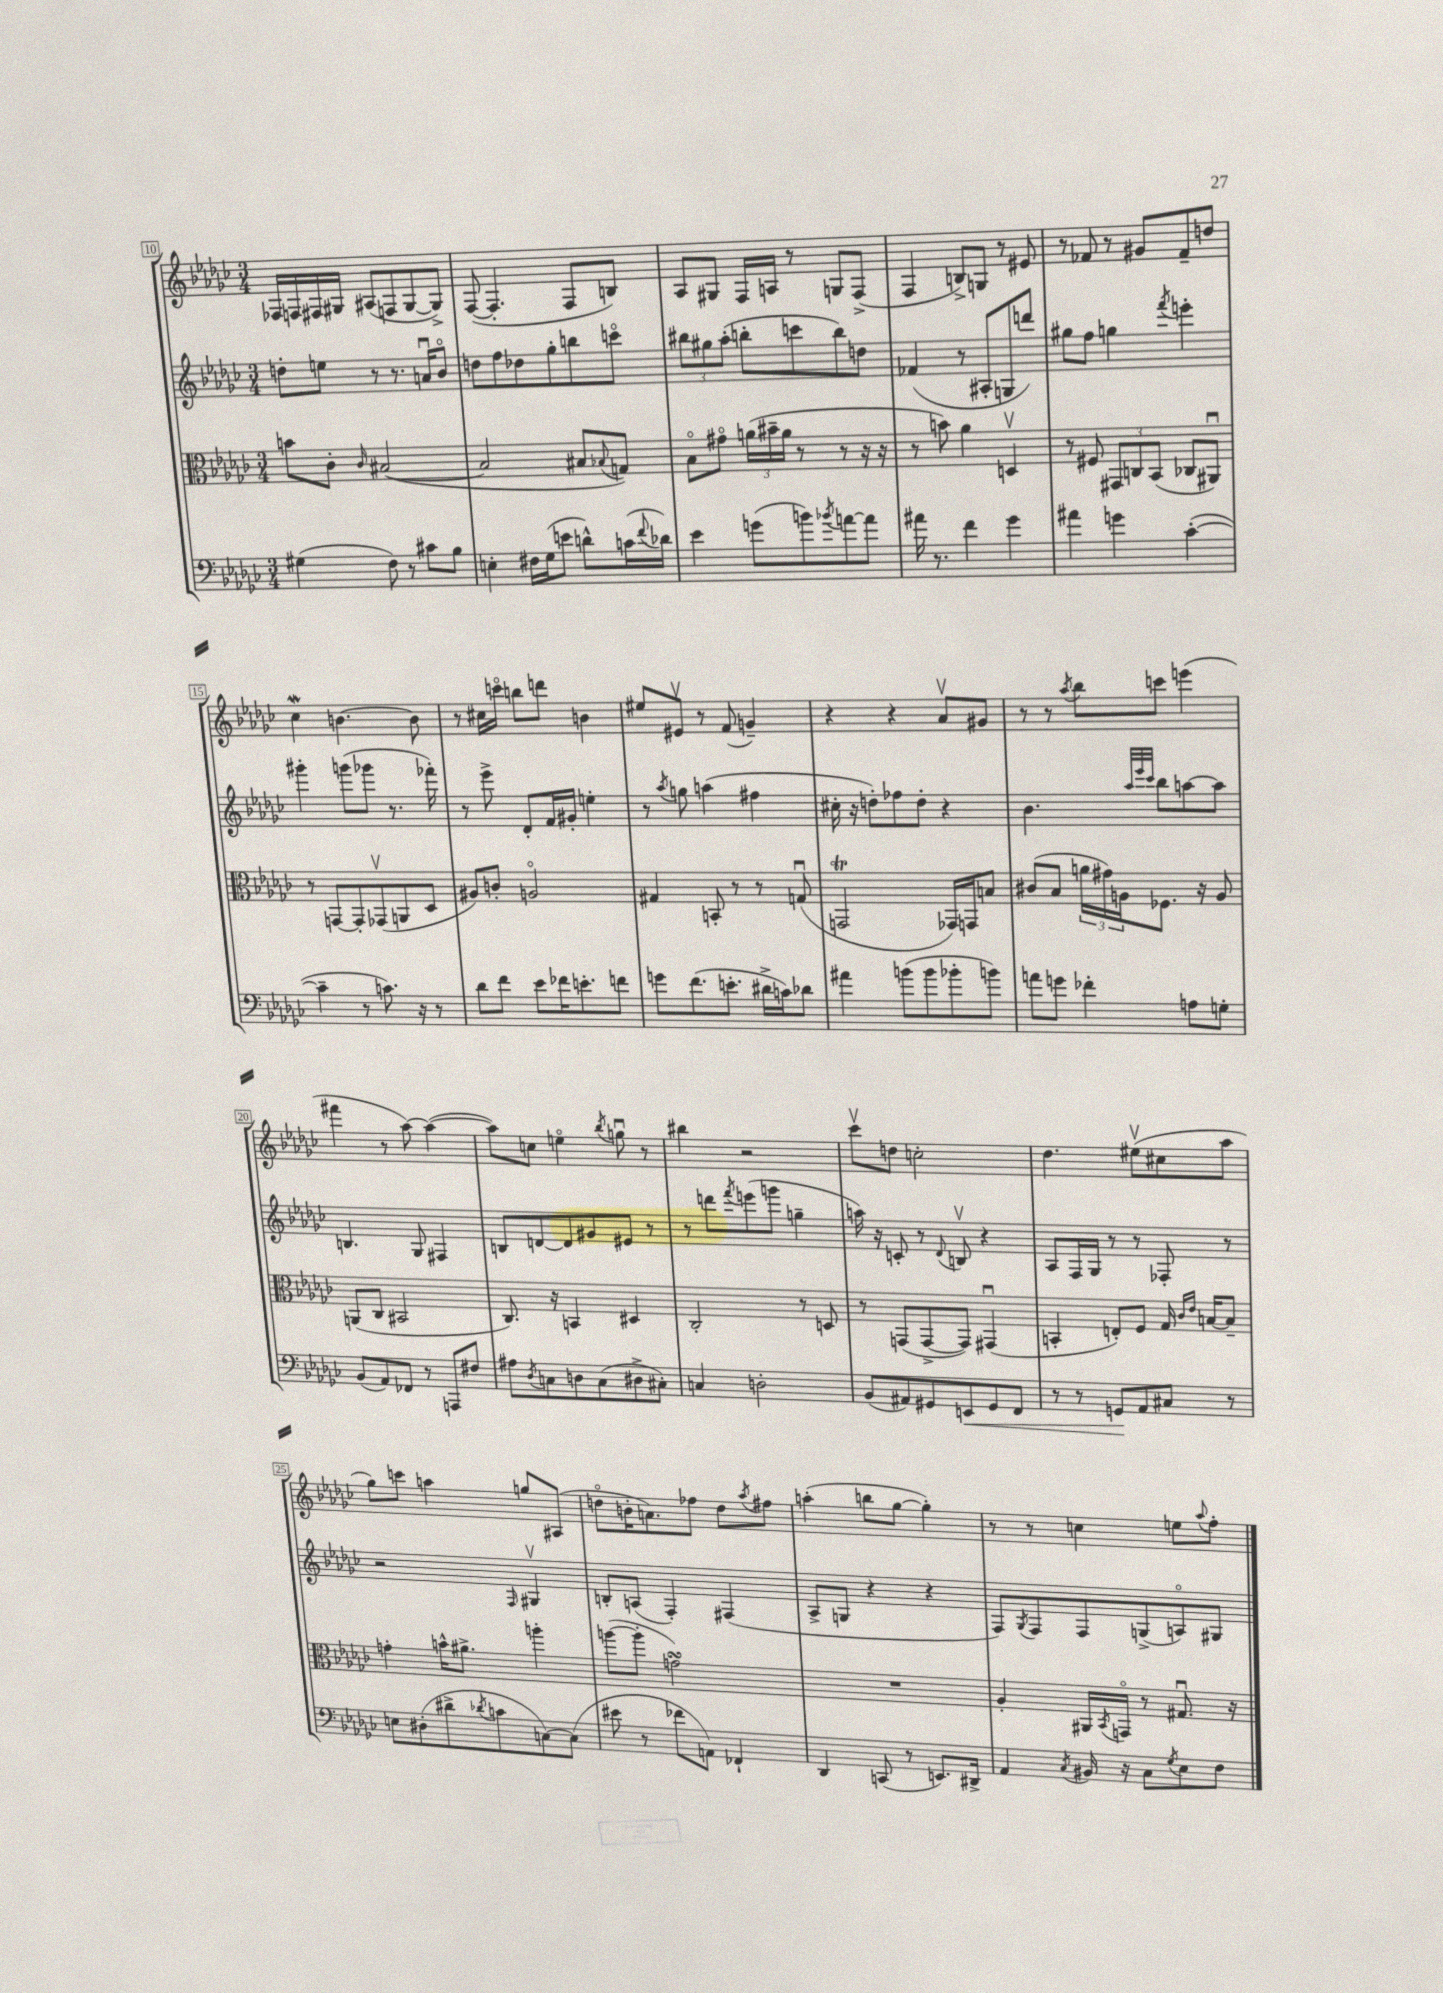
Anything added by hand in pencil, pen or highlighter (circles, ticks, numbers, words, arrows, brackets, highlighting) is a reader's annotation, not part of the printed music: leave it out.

**kern	**kern	**kern	**kern
*staff4	*staff3	*staff2	*staff1
*clefF4	*clefC3	*clefG2	*clefG2
*k[b-e-a-d-g-c-]	*k[b-e-a-d-g-c-]	*k[b-e-a-d-g-c-]	*k[b-e-a-d-g-c-]
*M3/4	*M3/4	*M3/4	*M3/4
(4G#	8b	8dd'	16F-
.	.	.	16F
.	8c-'	8ee	16F#
.	.	.	16G#
.	16qqc-	.	.
8F)	([2B#	8r	(8A#
8r	.	8.r	8F
8c#	.	.	[8G#
.	.	16au	.
8B-	.	8b-o	8G#^])
=	=	=	=
4E'	2B#]	8dd	([8F
.	.	8ff	4.F']
16F#	.	8dd-	.
(16G-	.	.	.
8e	.	8gg-'	.
8d^^)	8B#	8bb	8F
.	8qqB-	.	.
(16c	8G)	8ccco	8B)
8qqf	.	.	.
16d-)	.	.	.
=	=	=	=
4e-	8B-o	12bb#	8A-
.	.	12gg#	.
.	8g#o	.	8G#
.	.	(12aa-'	.
(8g	(24a	8bb'	16F
.	24b#~	.	.
.	.	.	16A
.	24a	.	.
8b)	8r	8ccc	8r
8qb-	.	.	.
[8a	8r	8bb)	8G
8a]	16r	8dd	(8F^
.	16r	.	.
=	=	=	=
16a#	8r	(4f-	4F
8.r	.	.	.
.	8b)	.	.
4f	4a-	8r	8B^)
.	.	8A#'	8G
4g-	4Dv	8G	8r
.	.	8ddd)	8e#
=	=	=	=
4a#	8r	8gg#	8r
.	8F#	8ff	8f-
4g	12GG#	4gg	8r
.	12C	.	.
.	.	.	8g#
.	(12BB-	.	.
.	.	8qfff	.
([4c-'	8C-	4eee'	8f-~
.	8AA#u)	.	8dd
=	=	=	=
4c-~]	8r	4ggg#'	4cc-
.	[8GG	.	.
8r	8GG']	(8ggg	[4.b
8.c)	(8GG-v	8ggg-	.
.	8AA	8.r	.
16r	.	.	.
8r	8D-	.	8b]
.	.	16fff-')	.
=	=	=	=
8d-	8A#)	8r	8r
8f	8c'	8eee-^	16cc#
.	.	.	16ccco
8e-	2Ao	8d-'	8bb
16f-	.	16f	8ddd
8.e'	.	16g#'	.
.	.	4ee'	4b
8f	.	.	.
=	=	=	=
8g	4G#	8r	8ee#
.	.	8qaa-	.
(8.f	.	8gg	8e#v
.	8BB'	(4aa	8r
8.e'	.	.	.
.	8r	.	(8f
16d#^	8r	4ff#	4g~)
16c)	.	.	.
8d-	(8Gu	.	.
=	=	=	=
4a#	2GG	16cc#'	4r
.	.	16r	.
.	.	8dd')	.
(8b	.	8ff-	4r
8b	.	8dd'	.
8b-'	16GG-)	4r	8a-v
.	16GG	.	.
8b)	8B	.	8g#
=	=	=	=
8a	(8c#	4.b-	8r
8g	8B-	.	8r
.	.	.	8qaa-
4f-'	24a	.	8bb-
.	24g#)	.	.
.	24A	.	.
.	.	32qqaa-	.
.	.	32qqeee-	.
.	.	32qqccc-	.
.	8.F-	8bb-	8ccc
8A	.	[8aa	(4eee
.	16r	.	.
8G'	8A	8aa]	.
=	=	=	=
(8BB-	(8AA	4.B	4fff#
8AA-)	8C-	.	.
8FF-	2BB#	.	8r
8r	.	8G-	[8aa-)
8AAA	.	4F#	(4aa-_
8F#	.	.	.
=	=	=	=
8A#	8.C-)	8B	8aa-])
8qD-	.	.	.
8C	.	[8d	8cc
.	16r	.	.
8D	4BB	8d]	4eeo
(8C	.	8g#	.
.	.	.	8qbb-
8D#^	4D#	8e#	8ggu
8C#')	.	8r	8r
=	=	=	=
4C	2C-'	8r	4bb#
.	.	8ddd	.
.	.	8qfff	.
2D'	.	(8eee	2r
.	.	8ggg	.
.	8r	4gg~	.
.	8D	.	.
=	=	=	=
(8BB-	8r	16aa)	8ccc-v
.	.	16r	.
8AA#)	(8GG	8c'	8dd
8GG#	[8GG^	8r	2cc'
.	.	8qqd-	.
8EE	8GG])	8Bv	.
8GG#	(4GG#u	4r	.
8FF	.	.	.
=	=	=	=
8r	4BB'	8A-	4.dd-
8r	.	16F	.
.	.	16G-	.
8GG	8E')	8r	.
8AA-	8F	8r	(8ee#v
8C#	16G-	8F-'	8cc#
.	16qqc-	.	.
.	16qqe-	.	.
.	[16B	.	.
8r	8B~]	8r	8aa-
=	=	=	=
8E	4g'	2r	8gg-)
(8D#'	.	.	8ccc
8d#^	16b^^	.	4aa
.	8.a#^	.	.
8qd-	.	.	.
8c	.	.	.
.	.	16qqF	.
[8C)	4aa'	4G#v	8gg
(8C]	.	.	(8A#
=	=	=	=
8e#	([8aa	8B'	8ddo
8r	8aa']	(8A	16b'
.	.	.	8.a)
8f-	2g)	4F')	.
8AA)	.	.	8ff-
4FF-`	.	(4F#	8dd
.	.	.	8qaa-
.	.	.	8ff#
=	=	=	=
4DD-	2.r	8A-^	(4aa'
.	.	8G	.
(8CC	.	4r	8bb
8r	.	.	[8gg-
8.EE)	.	4r	4gg-'])
16DD#^	.	.	.
=	=	=	=
4AA-	4A-'	8F)	8r
.	.	8qG-	.
.	.	8F	8r
8qC-	.	.	.
16BB#	16AA#	8F	4cc
.	8qBB-	.	.
16r	16GGo	.	.
8C-	8r	(8G^	.
8qG-	.	.	.
8E-	8.G#u	8Ao)	8ee
.	.	.	8qqaa-
8F	.	8G#	8ff'
.	16r	.	.
==	==	==	==
*-	*-	*-	*-
